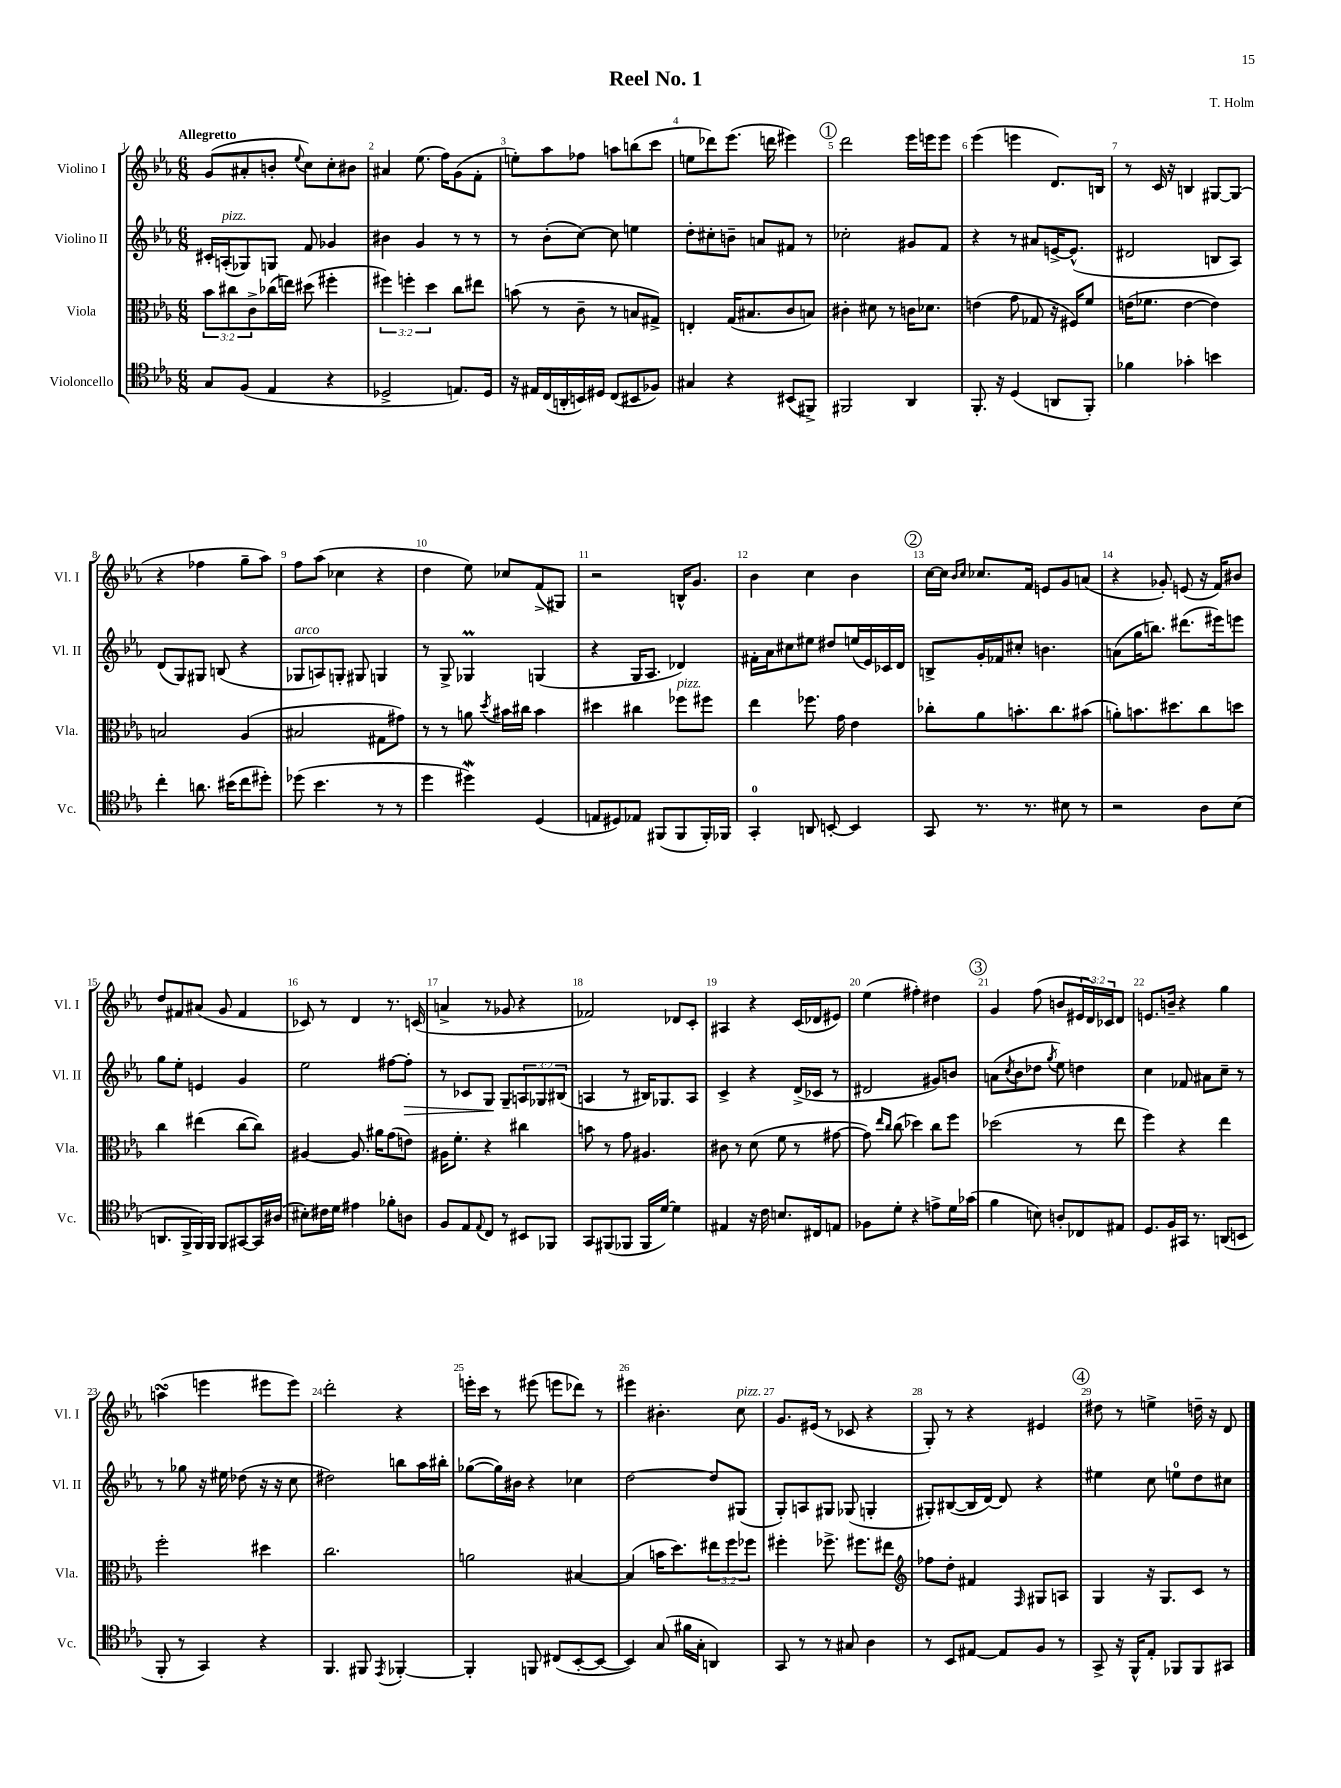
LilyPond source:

\header { title = "Reel No. 1" composer = "T. Holm" }
<<
\new StaffGroup <<
\new Staff = "s0" \with { instrumentName = "Violino I" shortInstrumentName = "Vl. I" } {
    \clef treble \key ees \major \numericTimeSignature \time 6/8 \override Staff.TupletNumber.text = #tuplet-number::calc-fraction-text \tempo "Allegretto"
    g'8( ais'8-. b'8-. \appoggiatura { ees''8 } c''8) c''8-. bis'8 |
    ais'4 ees''8.( f''16) g'8( f'8-. |
    e''8-.) aes''8 fes''8 a''8 b''8( c'''8 |
    e''8 des'''8) ees'''8.( d'''16 eis'''4) |
    \mark \markup { \circle "1" } d'''2 ees'''16 e'''16 e'''8 |
    ees'''4( e'''4 d'8.) b16 |
    r8 c'16 r16 b4 gis8~ gis8( |
    r4 fes''4 g''8-- aes''8) |
    f''8 aes''8( ces''4 r4 |
    d''4 ees''8) ces''8 f'8->( gis8) |
    r2 b16-^ g'8. |
    bes'4 c''4 bes'4 |
    \mark \markup { \circle "2" } c''16~ c''16 \grace { bes'16 c''16 } ces''8. f'16 e'8 g'8 a'8( |
    r4 ges'8-.) e'8( r16 f'16) bis'8 |
    d''8 fis'8 ais'8( g'8 fis'4 |
    ces'8) r8 d'4 r8. c'16( |
    a'4-> r8 ges'8 r4 |
    fes'2) des'8 c'8-. |
    ais4 r4 c'16( des'16 eis'8) |
    ees''4( fis''4-.) dis''4 |
    \mark \markup { \circle "3" } g'4 f''8( b'8 \tuplet 3/2 { eis'16 d'16) ces'16 } d'8 |
    e'8. b'16-- r4 g''4 |
    a''4\turn( e'''4 eis'''8 eis'''8) |
    d'''2-. r4 |
    e'''16-. c'''16 r8 eis'''8( e'''8 des'''8) r8 |
    eis'''4 bis'4.-. c''8^\markup { \italic "pizz." } |
    g'8. eis'16( r8 ces'8 r4 |
    g8-.) r8 r4 eis'4 |
    \mark \markup { \circle "4" } dis''8 r8 e''4-> d''16-- r16 d'8 \bar "|." |
}
\new Staff = "s1" \with { instrumentName = "Violino II" shortInstrumentName = "Vl. II" } {
    \clef treble \key ees \major \numericTimeSignature \time 6/8 \override Staff.TupletNumber.text = #tuplet-number::calc-fraction-text
    cis'16-. a16-.^\markup { \italic "pizz." }( ges8) g8 f'8 ges'4 |
    bis'4 g'4 r8 r8 |
    r8 bes'8-.( c''8~) c''8 e''4 |
    d''8-. cis''8-. b'8-- a'8 fis'8 r8 |
    \mark \markup { \circle "1" } ces''2-. gis'8 f'8 |
    r4 r8 ais'8 e'16~-> e'8.-^( |
    dis'2 b8 aes8) |
    d'8( g8) gis8 b8( r4 |
    ges8^\markup { \italic "arco" } a8) g8-. gis8 g4 |
    r8 g8-> ges4\prall g4( |
    r4 g16 aes8. des'4) |
    fis'16-. aes'16 cis''8 eis''8 dis''8 e''16( ees'16) ces'16 d'16 |
    \mark \markup { \circle "2" } b8-> g'16-. fes'16 cis''8-. b'4. |
    a'8( g''16 b''8.) dis'''8.( eis'''16) e'''8 |
    g''8 ees''8-. e'4 g'4 |
    ees''2 fis''8~ fis''8-.\> |
    r8 ces'8 g8\! g8-- \tuplet 3/2 { a8 ges8 bis8( } |
    a4 r8 bis16) ges8. a8 |
    c'4-> r4 d'16->( ces'16 r8 |
    dis'2 gis'8) b'8 |
    \mark \markup { \circle "3" } a'8( \acciaccatura { c''8 } bes'8 des''8 \acciaccatura { g''8 } ees''8) d''4 |
    c''4 fes'8 ais'8 c''8-- r8 |
    r8 ges''8 r16 eis''16 des''8( r16 r16 c''8 |
    dis''2) b''8 aes''16 bis''16-. |
    ges''8~( ges''16) bis'16 r4 ces''4 |
    d''2~ d''8 gis8( |
    g8-.) a8 gis8 ges8( g4-. |
    gis8-.) bis8~( bis16 d'16~) d'8 r4 |
    \mark \markup { \circle "4" } eis''4 c''8 e''8-0 d''8 cis''8 \bar "|." |
}
\new Staff = "s2" \with { instrumentName = "Viola" shortInstrumentName = "Vla." } {
    \clef alto \key ees \major \numericTimeSignature \time 6/8 \override Staff.TupletNumber.text = #tuplet-number::calc-fraction-text
    \tuplet 3/2 { bes'8 cis''8 c'8-> } ces''16( e''16) dis''8( fis''4-. |
    \tuplet 3/2 { fis''4) f''4-. d''4 } c''8 eis''8 |
    b'8( r8 c'8-- r8 b8 gis8->) |
    e4-. g16( bis8. c'8 b8) |
    \mark \markup { \circle "1" } cis'4-. dis'8 r8 c'16 des'8. |
    e'4( g'8 ges8 r16 fis16) f'8 |
    e'16( fes'8. e'4~ e'4) |
    b2 aes4( |
    bis2 gis8 gis'8) |
    r8 r8 a'8 \acciaccatura { d''8 } bis'16 cis''16 bis'4 |
    dis''4 cis''4 fes''8^\markup { \italic "pizz." } fis''8 |
    ees''4 fes''8. g'16 ees'4 |
    \mark \markup { \circle "2" } ces''8-. aes'8 b'8.-. ces''8. bis'8( |
    a'8-.) b'8. dis''8. c''8 d''8 |
    c''4 eis''4( c''8~ c''8) |
    ais4~ ais8. ais'16 g'8( e'8) |
    ais16 f'8.-. r4 cis''4 |
    b'8 r8 g'8 ais4. |
    cis'8 r8 d'8( f'8 r8 gis'8~ |
    gis'8) \grace { ees''16 c''16 } c''8( des''4) c''8 f''8 |
    \mark \markup { \circle "3" } des''2( r8 ees''8 |
    f''4) r4 ees''4 |
    f''2-. dis''4 |
    c''2. |
    a'2 bis4~ |
    bis4( b'16 d''8.) \tuplet 3/2 { eis''8 f''8 fes''8 } |
    fis''4-. fes''8.-> fis''8. eis''8 |
    \clef treble fes''8 d''8-. fis'4 \grace { f16 } gis8 a8 |
    \mark \markup { \circle "4" } g4 r16 g8. c'8 r8 \bar "|." |
}
\new Staff = "s3" \with { instrumentName = "Violoncello" shortInstrumentName = "Vc." } {
    \clef tenor \key ees \major \numericTimeSignature \time 6/8
    g8 f8( ees4 r4 |
    des2-> e8.) des16 |
    r16 eis16 c16( a,16-. b,16) dis16 c8( bis,8 fes8) |
    gis4 r4 bis,8( fis,8->) |
    \mark \markup { \circle "1" } fis,2 aes,4 |
    f,8.-. r16 d4( a,8 f,8-.) |
    fes'4 ges'4-. b'4 |
    c''4-. a'8. bis'16( c''8 dis''8-.) |
    des''8( bes'4. r8 r8 |
    d''4 dis''4\mordent) d4( |
    e8 dis8) ees8 fis,8( fis,8 fis,16-.) fes,16 |
    g,4-0-. a,8 b,8~-. b,4 |
    \mark \markup { \circle "2" } g,8 r8. r8. bis8 r8 |
    r2 aes8 bes8( |
    a,8. f,16-> f,16) f,16 f,8 gis,8~ gis,16 ais16( |
    bis8-.) cis'16 d'16 eis'4 fes'8-. a8 |
    f8 ees8 \appoggiatura { ees8 } c8 r8 bis,8 fes,8 |
    g,8 fis,8( fes,8 fes,16 d'16~) d'4 |
    eis4 r16 c'16 b8. cis16 e8 |
    fes8 d'8-. r4 e'8-> d'16 ges'16( |
    \mark \markup { \circle "3" } f'4 b8) a8-. ces8 eis8 |
    d8. f16 gis,16 r8. a,8( b,8 |
    f,8-. r8 g,4) r4 |
    f,4. fis,8 \acciaccatura { ees,8 } fes,4~-. |
    fes,4-. f,8 cis8( bes,8~-. bes,8~ |
    bes,4) g8( fis'16 g16-. a,4) |
    g,8 r8 r8 gis8 aes4 |
    r8 bes,8 eis8~ eis8 f8 r8 |
    \mark \markup { \circle "4" } g,8-> r16 f,16-^ ees8-. fes,8 fes,8 gis,8 \bar "|." |
}
>>
>>
\layout { \context { \Score \override BarNumber.break-visibility = ##(#f #t #t) barNumberVisibility = #all-bar-numbers-visible } }
